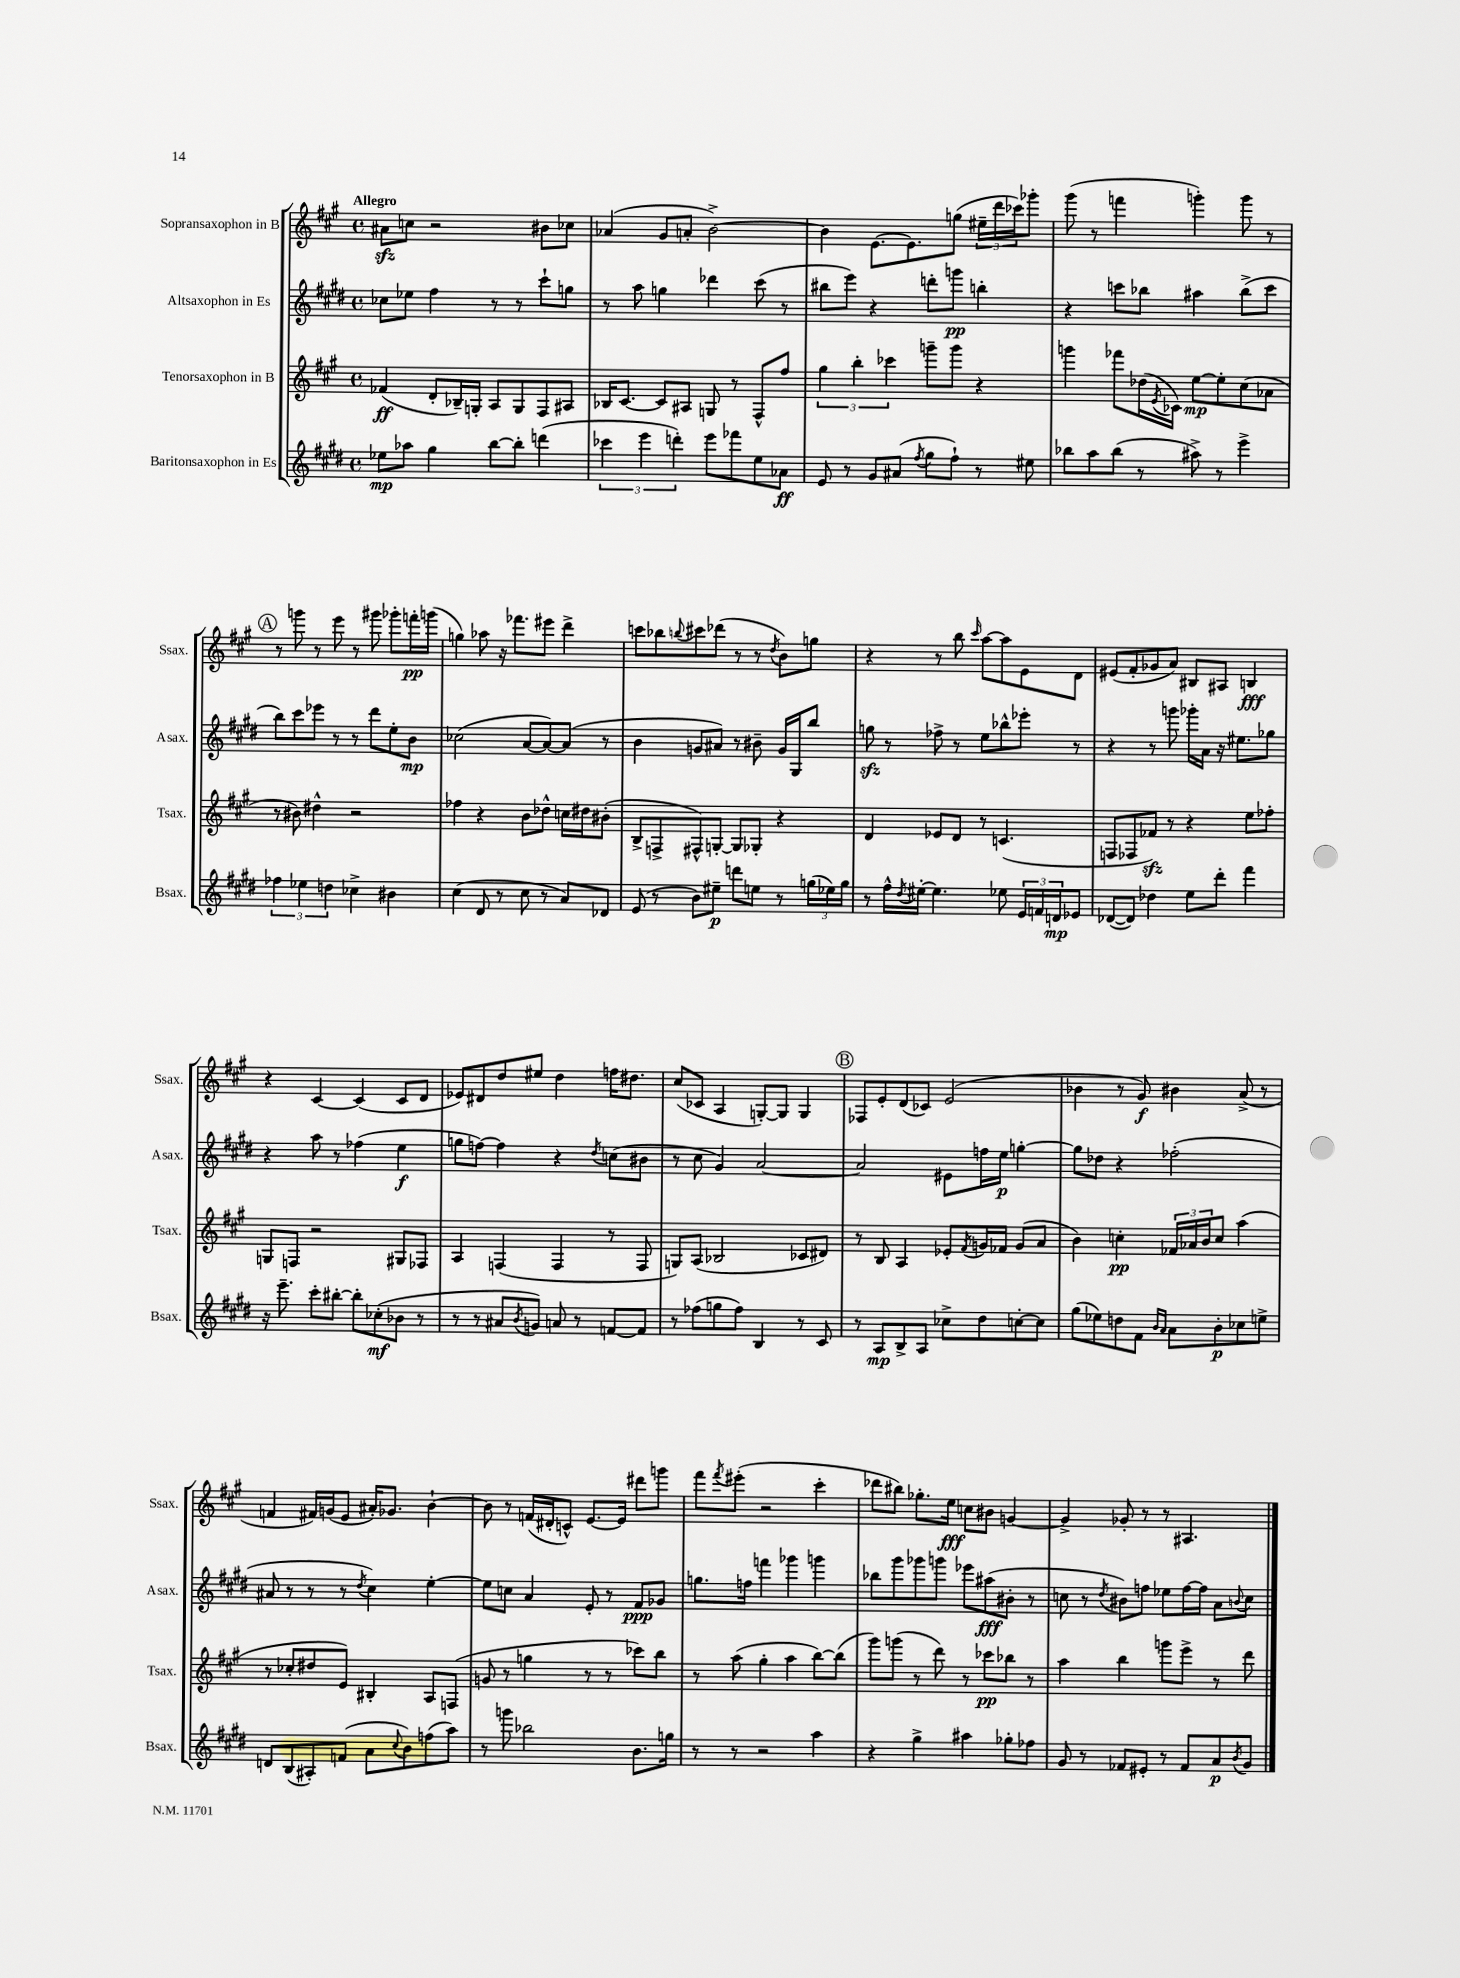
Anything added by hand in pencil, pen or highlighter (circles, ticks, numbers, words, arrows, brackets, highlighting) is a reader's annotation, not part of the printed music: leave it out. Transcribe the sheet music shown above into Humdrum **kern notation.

**kern	**kern	**kern	**kern
*staff4	*staff3	*staff2	*staff1
*clefG2	*clefG2	*clefG2	*clefG2
*k[f#c#g#d#]	*k[f#c#g#]	*k[f#c#g#d#]	*k[f#c#g#]
*M4/4	*M4/4	*M4/4	*M4/4
*met(c)	*met(c)	*met(c)	*met(c)
8ee-	(4f-	8cc-	8a#
8aa-	.	8ee-	8cc
4gg#	8d'	4ff#	2r
.	16B-~)	.	.
.	16G'	.	.
[8bb	8A	8r	.
8bb']	8G	8r	.
(4ddd	8F#	8ccc#`	8b#
.	8A#	8gg	8cc-
=	=	=	=
6ccc-	16B-	8r	(4a-
.	[8.c#	.	.
.	.	8aa	.
6eee	.	.	.
.	8c#]	4gg	8g#
6ddd')	.	.	.
.	8A#	.	8a'
8eee	8G	4ddd-	[2b^)
8fff-	8r	.	.
8ee	8F#^^	(8ccc#	.
8a-	8ff#	8r	.
=	=	=	=
8e	6gg#	8bb#	4b]
8r	.	8eee)	.
.	6bb'	.	.
8g#	.	4r	[8.e
.	6ccc-	.	.
(8a#	.	.	.
.	.	.	8.e]
8qff#	.	.	.
8gg#	8ggg~	8ddd'	.
8ff#`)	8ggg	8ggg	(8gg
8r	4r	4bb'	24ee#~
.	.	.	24ddd
.	.	.	24ccc-)
8ee#	.	.	8ggg-'
=	=	=	=
8bb-	4ggg	4r	(8ggg#
8aa	.	.	8r
(8bb-	8fff-	8ccc	4fff
8r	(16dd-	8bb-	.
.	8qe	.	.
.	16c-)	.	.
8aa#^)	[8ee	4aa#	4ggg')
8r	8ee']	.	.
4eee^	(8cc#	(8bb-^	8ggg
.	8a-	8ccc	8r
=	=	=	=
6ff-	8r	8bb)	8r
.	8b#)	8ccc#	8ggg
6ee-	.	.	.
.	4dd#^^	8eee-	8r
6dd	.	.	.
.	.	8r	8eee
4cc-^	2r	8r	8r
.	.	8ddd#	8ggg#
4b#	.	8ee'	8ggg-'
.	.	8b	16fff'
.	.	.	(16ggg
=	=	=	=
(4cc#	4ff-	(2cc-	4gg)
8d#	4r	.	8aa-
8r	.	.	16r
.	.	.	8.fff-
8cc#	8b	[8a	.
8r	8dd-^^	8a_)	8eee#
8a)	16cc	(8a]	4ddd^
.	16dd#	.	.
8d-	(8b#'	8r	.
=	=	=	=
(8e	8B^	4b	8ccc
8r	8F^	.	8bb-
.	.	.	8qqbb
8b)	8F#^^)	8g	8ccc#
8ee#~	[8G'	8a#)	(8ddd-
8ddd	8G]	8r	8r
8ee	8G-'	8b#~	8r
.	.	.	8qdd
8r	4r	16g	8b)
.	.	16G#	.
(24gg	.	8bb	8gg
24ee-)	.	.	.
24gg	.	.	.
=	=	=	=
8r	4d	8gg	4r
16ff#^^	.	8r	.
8qdd#	.	.	.
[16ee#'	.	.	.
4.ee#]	8e-	8ff-^	8r
.	8d	8r	8bb
.	.	.	16qqccc#
.	8r	8ee	[8aa
8ee-	(4.c	8bb-^^	8aa]
24e	.	8eee-'	8e
24f	.	.	.
24d	.	.	.
8e-	.	8r	8d
=	=	=	=
([8d-	8F	4r	(8e#
8d-])	8F-	.	8f#'
4dd-	8f-)	8r	8g-
.	8r	8ggg	8a)
8ee	4r	16ggg-'	8B#
.	.	16a	.
8ddd#'	.	16r	8A#
.	.	8.ee#	.
4fff#	8ee	.	4B
.	8ff-'	8gg-	.
=	=	=	=
16r	8G	4r	4r
8.eee~	.	.	.
.	8F	.	.
8ccc#'	2r	8aa	[4c#
[8bb#'	.	8r	.
8bb#']	.	(4ff-	(4c#]
(8cc-'	.	.	.
8b-	8G#	4ee	8c#
8r	8F-	.	8d
=	=	=	=
8r	4A	8gg	8e-)
8r	.	[8ff)	8d#
8a#	(4F	4ff]	8dd
8qb	.	.	.
8g)	.	.	8ee#
8a	4F	4r	4dd
8r	.	.	.
.	.	8qdd#	.
[8f	8r	(8cc	16ff
.	.	.	8.dd#
8f]	8F	8b#	.
=	=	=	=
8r	8G)	8r	(8cc#
(8ff-	(8A	8cc#	8c-
8gg	2B-	4g#)	4A
8ff-)	.	.	.
4B	.	[2a	[8G')
.	.	.	8G]
8r	8c-	.	4G
8c#	8d#)	.	.
=	=	=	=
8r	8r	2a]	8F-
8A	8B	.	8e'
8B^	4A	.	(8d
8A	.	.	8c-)
8cc-^	8e-'	8e#	(2e
.	8qf#	.	.
8dd#	16g	16ff	.
.	16f-	16ee	.
[8cc'	(8g	[4gg'	.
8cc]	8a	.	.
=	=	=	=
(8gg#	4b)	8gg]	4b-
8ee-)	.	8dd-	.
8dd	4cc'	4r	8r
8f#	.	.	8g#)
16qqb	.	.	.
16qqa	.	.	.
8a	24f-	(2ff-'	4b#
.	24a-	.	.
.	24b	.	.
8b'	8cc	.	.
8cc-	(4aa	.	(8a^
8ee^	.	.	8r
=	=	=	=
8d	8r	8a#	4f
(8B	8cc-'	8r	.
8A#')	8dd#	8r	16f#)
.	.	.	(16g
(8f	8e)	8r	8e
.	.	8qdd#	.
8a	4B#'	4cc#)	16a#')
.	.	.	8.g-
8qqcc#	.	.	.
8b)	.	.	.
(8ff	8A	[4ee'	[4b`
8aa)	(8F	.	.
=	=	=	=
8r	8g	8ee]	8b]
8ggg	8r	8cc	8r
2bb-	4gg	4a	(16f
.	.	.	16d#'
.	.	.	8c^^)
.	8r	8e'	[8.e
.	8r	8r	.
.	.	.	16e]
8.b	8ccc-)	8f#	8ddd#
.	8bb	8g-	8ggg
16gg	.	.	.
=	=	=	=
8r	8r	8.gg	8fff#
.	.	.	8qfff#
8r	(8aa	.	(8eee#'
.	.	16ff	.
2r	4gg#'	4fff	2r
.	4aa	4ggg-	.
4aa	[8bb)	4ggg	4ccc#'
.	(8bb]	.	.
=	=	=	=
4r	8ggg#)	8bb-	8ddd-
.	(8ggg	8ggg#	8bb#)
4gg#^	8r	8ggg-	8.gg-'
.	8ddd)	8ggg	.
.	.	.	16ee
4aa#	8r	8eee-	8cc
.	8ccc-	(8aa#	8b#
8gg-'	8bb-	8b#'	[4g
8ff-	8r	8r	.
=	=	=	=
8g#	4aa	8cc	4g^]
8r	.	8r	.
.	.	8qdd#	.
8f-	4bb	8b#)	8g-'
8e#'	.	8ff	8r
8r	8ggg	8ee-	8r
8f-	8eee^	[16ff	4.A#
.	.	16ff]	.
8a	8r	8a	.
8qb	.	8qqb	.
8g#	8ddd	8cc	.
==	==	==	==
*-	*-	*-	*-
